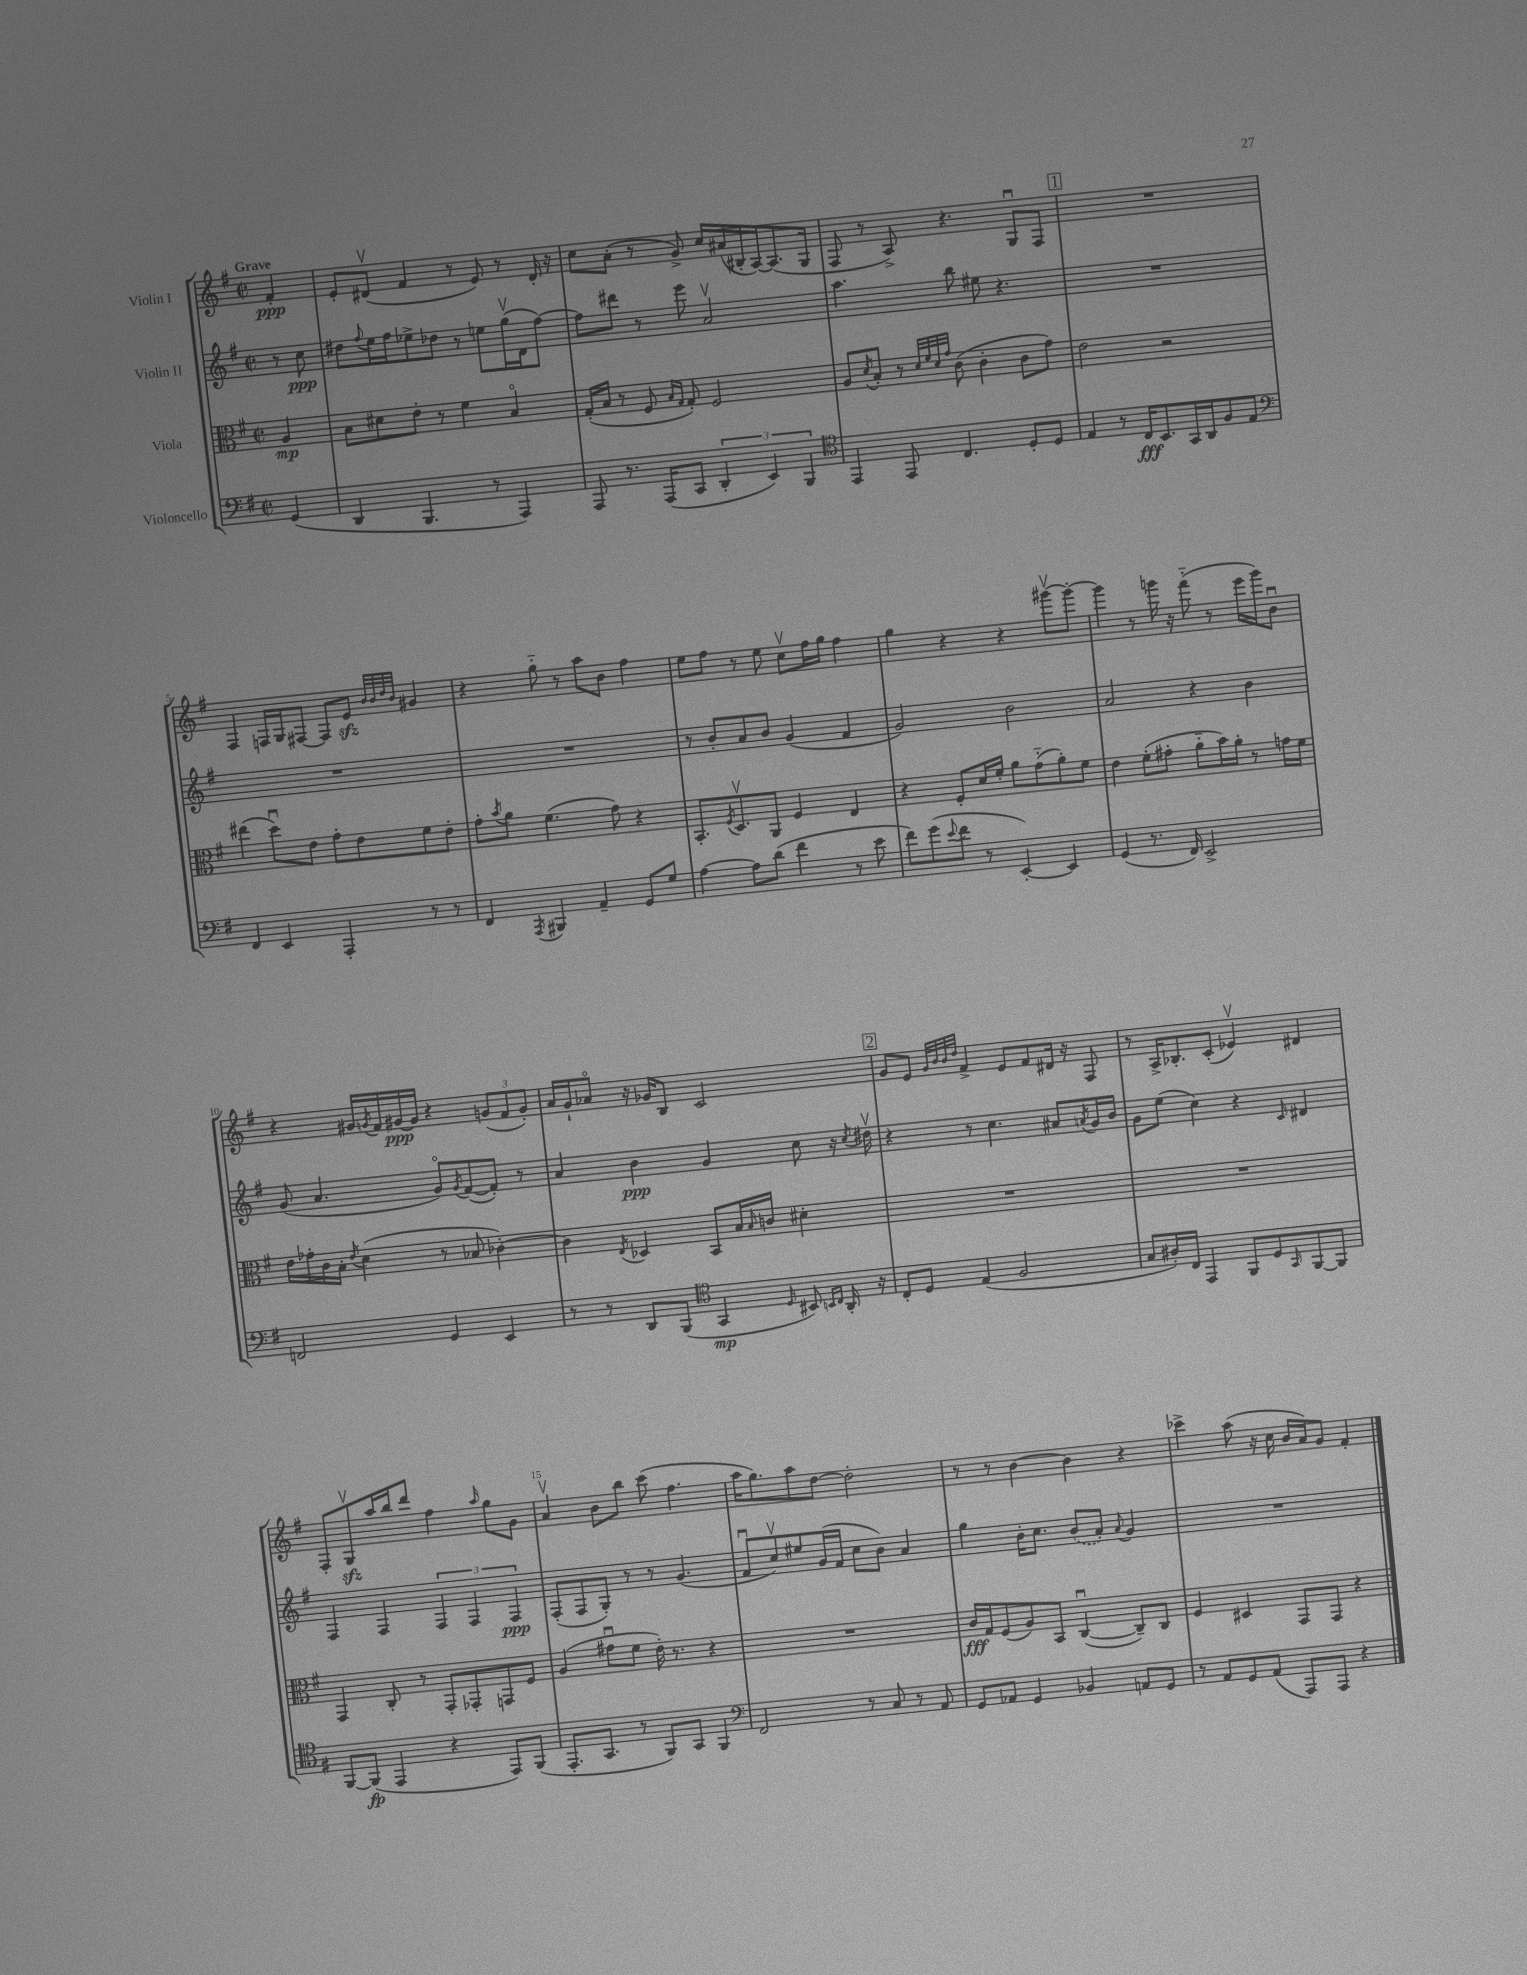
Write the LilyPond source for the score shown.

<<
\new StaffGroup <<
\new Staff = "s0" \with { instrumentName = "Violin I" } {
    \clef treble \key g \major \defaultTimeSignature \time 2/2 \partial 4 \tempo "Grave"
    fis'4-.\ppp |
    e'8-. dis'8\upbow( fis'4 r8 e'8) r8 dis'16-. r16 |
    c''8 a'8-.( r8 g'8->) c''16 ais'16( bis16-. a16~) a8.( g16 |
    fis8 r8 a8->) r4. g8\downbow fis8 |
    \mark \markup { \box "1" } R1 |
    fis4 f16 g16 fis8~ fis8 e'8\sfz \grace { b'32 b'32 d''32 b'32 } gis'4 |
    r4 g''8-_ r8 a''8 b'8 fis''4 |
    e''8 fis''8 r8 e''8 c''8\upbow fis''16 g''16 fis''4 |
    g''4 r4 r4 gis'''8~\upbow gis'''8~-. |
    gis'''4 r8 g'''16 r16 fis'''8-_( r8 e'''16 g'''16) b'8\downbow |
    r4 gis'16 \acciaccatura { g'8 } fis'16 gis'16~\ppp gis'16 r4 \tuplet 3/2 { g'8( fis'8 g'8-.) } |
    a'16 g'16-! aes'8\flageolet r16 ges'16 b8 c'2 |
    \mark \markup { \box "2" } g'8 e'8 \grace { g'32 b'32 b'32 d''32 } fis'4-> e'8 fis'8 dis'16 r16 fis8 |
    r8 a16-> bes8.-. c'8-.( ees'4\upbow) dis'4 |
    fis8-. g8\upbow\sfz a''16 b''16 d'''8 fis''4 \grace { a''16 } g''8 g'8 |
    a'4\upbow b'8 b''8 c'''8( fis''4. |
    a''16 g''8.) a''8 d''8~ d''2-. |
    r8 r8 b'4~ b'4 r4 |
    ces'''4-> a''8( r16 c''16 b'16 a'16) g'8 fis'4-. \bar "|." |
}
\new Staff = "s1" \with { instrumentName = "Violin II" } {
    \clef treble \key g \major \defaultTimeSignature \time 2/2 \partial 4
    r8 c''8\ppp |
    dis''8 \appoggiatura { fis''8 } e''16 fis''16 ees''8-> des''8 r8 e''8 g''16\upbow( d'16 fis''8~) |
    fis''8 dis'''8 r8 e'''8 a'2\upbow |
    a''4. b''8 eis''8 r4. |
    \mark \markup { \box "1" } R1 |
    R1 |
    R1 |
    r8 b'8-. a'8 b'8 g'4( fis'4 |
    g'2) b'2 |
    a'2 r4 b'4 |
    g'8( a'4. g'8\flageolet) \acciaccatura { g'8 } fis'8~( fis'8-.) r8 |
    a'4 b'4\ppp g'4 c''8 r16 \acciaccatura { c''8 } dis''16\upbow |
    \mark \markup { \box "2" } r4 r8 c''4. ais'8 \acciaccatura { a'8 } g'16 b'16 |
    g'8 e''8( c''4) r4 \grace { c'16 } dis'4 |
    fis4 fis4 \tuplet 3/2 { fis4 fis4 fis4\ppp } |
    fis8-.( fis8 g8-.) r8 r8 g'4.( |
    fis'8\downbow c''8\upbow) eis''8 g'16( fis'16 c''8 b'8) a'4 |
    g''4 b'16-. c''8. \once \slurDashed b'8( a'8-.) \appoggiatura { a'8 } g'4 |
    R1 \bar "|." |
}
\new Staff = "s2" \with { instrumentName = "Viola" } {
    \clef alto \key g \major \defaultTimeSignature \time 2/2 \partial 4
    a4\mp |
    b8 dis'8 e'8-. r8 fis'4 b4\flageolet |
    g16-.( b16 r8 fis8 \grace { b16 g16 } g8-.) fis2 |
    a8 \acciaccatura { d'8 } b8-. r8 \grace { d'32 fis'32 d'32 g'32 } c'8( c'4-. c'8 g'8) |
    \mark \markup { \box "1" } e'2 r2 |
    eis''4( d''8\downbow) e'8 g'8-. e'8 fis'8 e'8-. |
    g'8-. \acciaccatura { b'8 } a'8 fis'4.( g'8) r4 |
    b,8.-. \acciaccatura { fis8 } d8.\upbow a,8 fis4 e4 |
    r4 fis8-. d'16 fis'16-. a'8 g'8-_( a'8-.) fis'8 |
    e'4 fis'8-.( gis'8-. a'8-_ b'16) a'16-. r8 g'16 fis'16 |
    e'16 ges'16-. c'16 b16-. \acciaccatura { e'8 } d'4( r8 bes8 ces'4~-.) |
    ces'4 \acciaccatura { e8 } des4 b,8 b16 \grace { b16 } c'16 dis'4-. |
    \mark \markup { \box "2" } R1 |
    R1 |
    g,4 c8-. r8 g,8-. ges,8-. g,8 fis8 |
    a4( gis'8\downbow fis'8 e'16-.) r8. r4 |
    R1 |
    c'16\fff g16 fis8( a8) b,8 c4~\downbow( c8--) c8 |
    fis4 dis4 g,8 g,8 r4 \bar "|." |
}
\new Staff = "s3" \with { instrumentName = "Violoncello" } {
    \clef bass \key g \major \defaultTimeSignature \time 2/2 \partial 4
    g,4( |
    d,4 b,,4. r8 a,,4) |
    a,,8 r8. a,,16( c,8 \tuplet 3/2 { d,4-. e,4) b,,4 } |
    \clef tenor e,4 e,8 c4. d8-. d8 |
    \mark \markup { \box "1" } e4 r8 c16\fff b,8. g,16 a,16 fis8 e8 |
    \clef bass fis,4 e,4 a,,4-. r8 r8 |
    fis,4 \acciaccatura { a,,8 } bis,,4 a,4-- g,8 g8 |
    a4~ a8 d'8( fis'4 r8 e'8 |
    fis'8) g'8( \appoggiatura { e'8 } fis'8 r8 e,4~-.) e,4 |
    g,4( r8. fis,16) e,2-> |
    f,2 g,4 e,4 |
    r8 r8 d,8 b,,8( \clef tenor g,4\mp \grace { d16 } bis,8) \grace { b,16 c16 } a,16-. r16 |
    \mark \markup { \box "2" } c8-. d8 e4( fis2 |
    g8 ais16-.) c16 e,4 fis,8 d8 \grace { g,16 } fis,8~ fis,8 |
    fis,8~ fis,8\fp( e,4 r4 e,8) fis,8( |
    e,8.-. g,8. r8 fis,8) g,8 fis,4 |
    \clef bass fis,2 r8 c8 r8 a,8 |
    g,8 aes,8 g,4 bes,4 a,8 g,8 |
    r8 a,8 g,8 a,8( a,,8) a,,8 r4 \bar "|." |
}
>>
>>
\layout { \context { \Score \override BarNumber.break-visibility = ##(#f #t #t) barNumberVisibility = #(every-nth-bar-number-visible 5) } }
